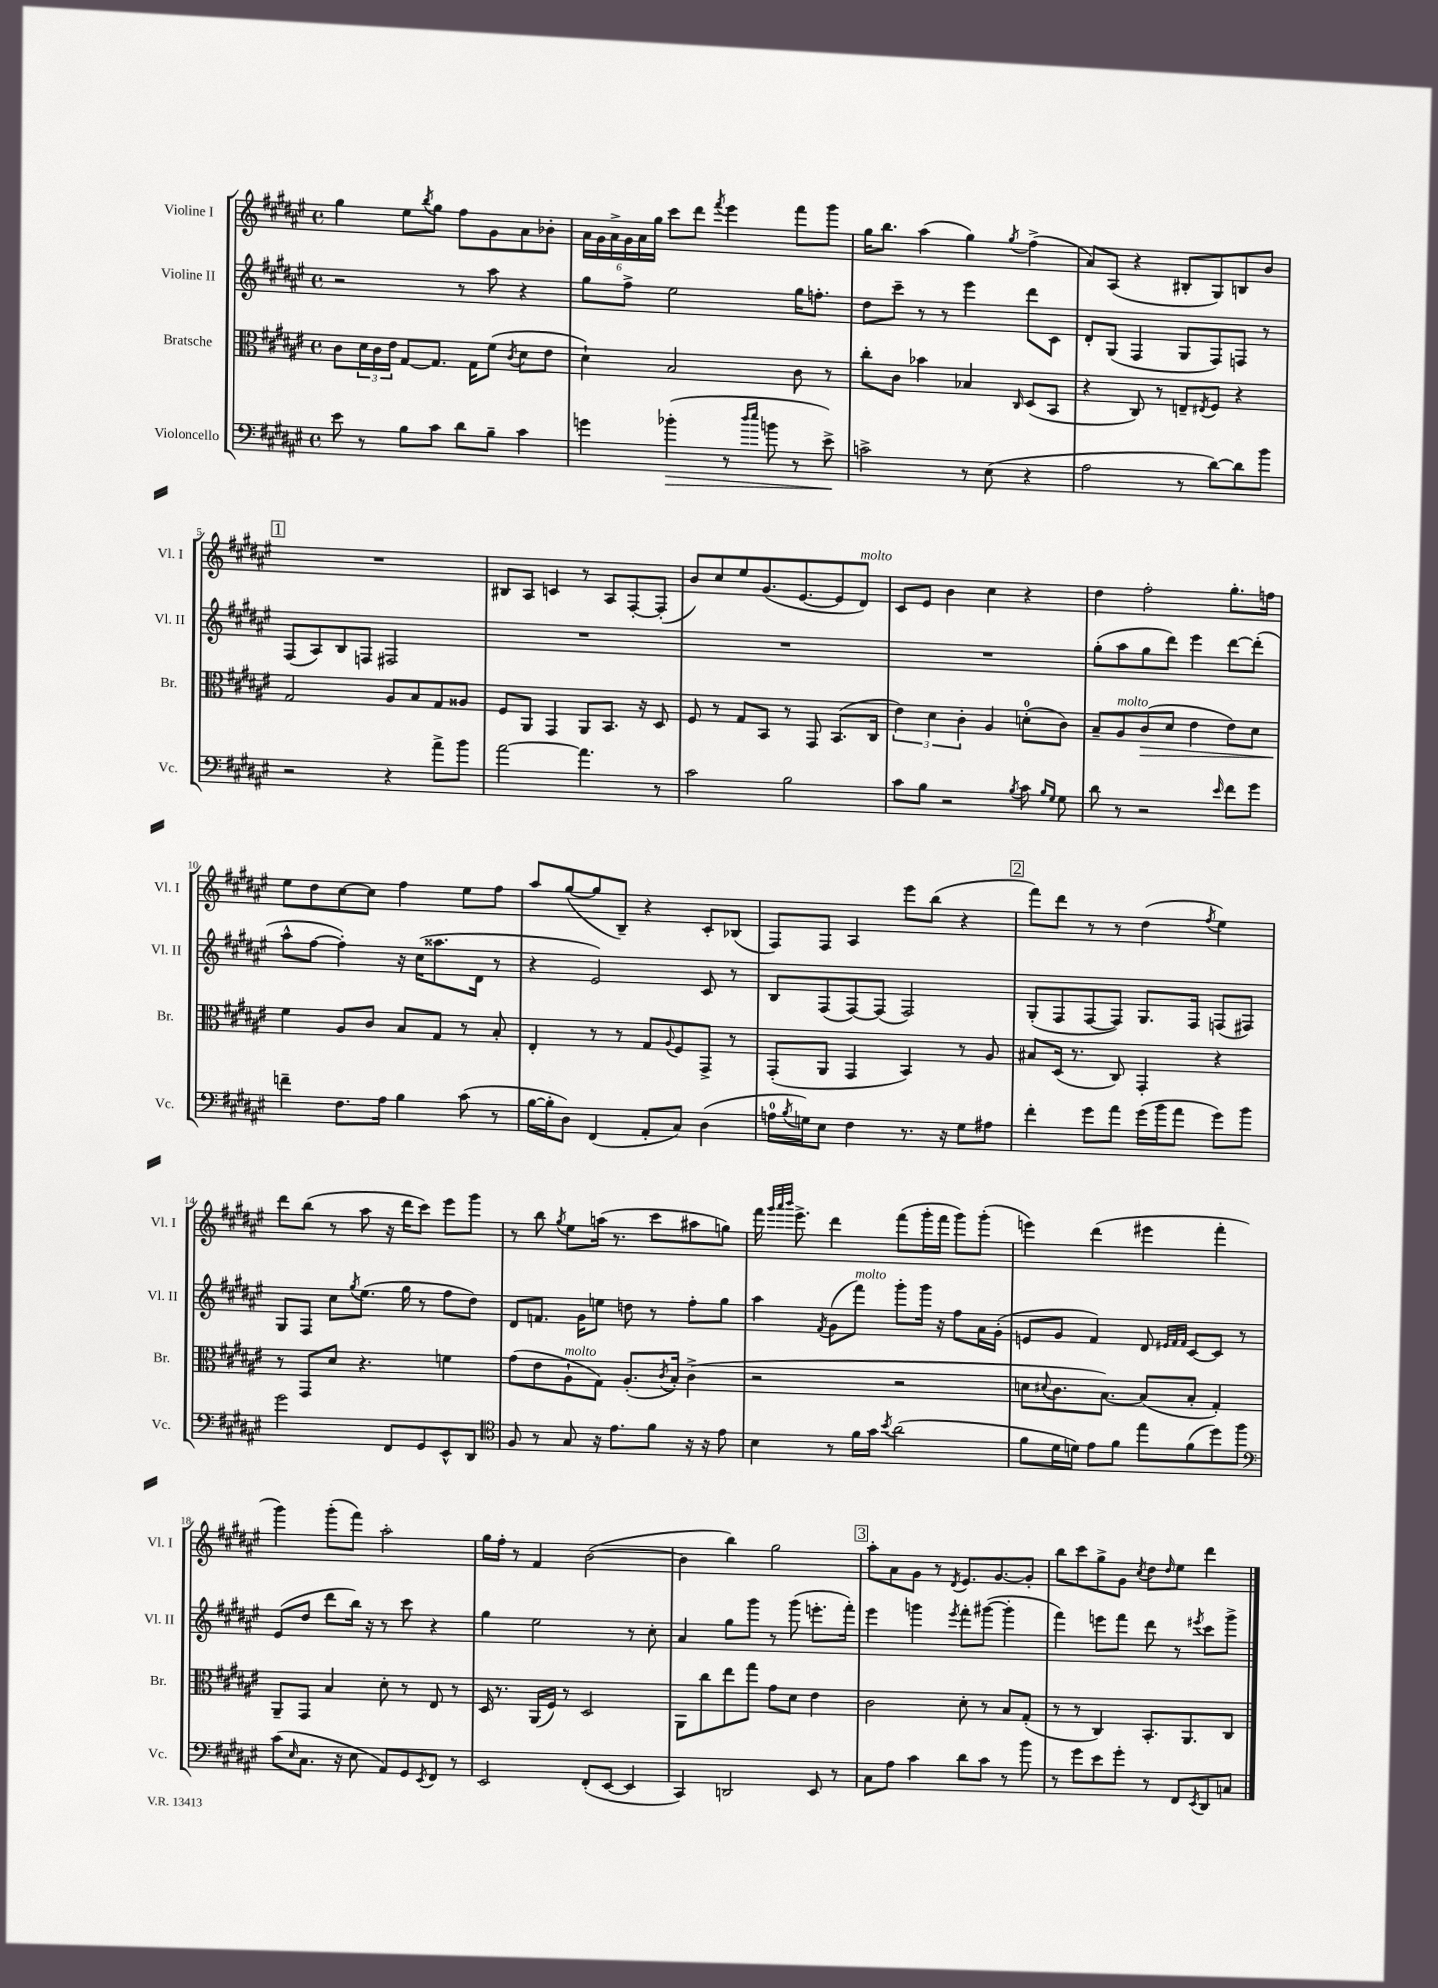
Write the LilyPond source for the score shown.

<<
\new StaffGroup <<
\new Staff = "s0" \with { instrumentName = "Violine I" shortInstrumentName = "Vl. I" } {
    \clef treble \key fis \major \defaultTimeSignature \time 4/4
    gis''4 eis''8 \acciaccatura { b''8 } gis''8 fis''8 gis'8 ais'8 bes'8-. |
    \tuplet 6/4 { ais'16 gis'16 ais'16-> gis'16 ais'16 gis''16 } cis'''8 dis'''8 \acciaccatura { fis'''8 } eis'''4 fis'''8 gis'''8 |
    gis''16 b''8. ais''4( gis''4) \acciaccatura { gis''8 } fis''4->( |
    ais'8) ais8( r4 bis8-. gis8) b8 b'8 |
    \mark \markup { \box "1" } R1 |
    bis8 ais8 c'4 r8 ais8 fis8~-. fis8-.( |
    b'8) cis''8 eis''8 gis'8.( eis'8.~ eis'8 dis'8^\markup { \italic "molto" }) |
    cis'8 eis'8 b'4 cis''4 r4 |
    dis''4 fis''2-. gis''8.-. f''16 |
    eis''8 dis''8 cis''8~ cis''8 fis''4 eis''8 fis''8 |
    ais''8 gis''8~( gis''8 b8--) r4 cis'8-. bes8( |
    fis8) fis8 ais4 eis'''8 b''8( r4 |
    \mark \markup { \box "2" } fis'''8) dis'''8 r8 r8 dis''4( \acciaccatura { fis''8 } eis''4) |
    dis'''8 b''8( r8 ais''8 r16 dis'''16 cis'''8) eis'''8 gis'''8 |
    r8 b''8 \acciaccatura { gis''8 } eis''8 a''16( r8. cis'''8 ais''8 g''8) |
    fis'''16 \grace { gis'''32 ais'''32 b'''32 } eis'''8.-> dis'''4 fis'''8( gis'''16-. fis'''16 gis'''8) gis'''8-.( |
    e'''4) dis'''4( eis'''4 fis'''4-. |
    gis'''4) gis'''8-.( fis'''8) ais''2-. |
    gis''16 fis''16-. r8 fis'4 b'2~( |
    b'4 b''4) gis''2 |
    \mark \markup { \box "3" } ais''8-. ais'8 gis'8 r8 \acciaccatura { dis'8 } eis'8. gis'8.~ gis'8-. |
    b''8 cis'''8 gis''8-> gis'8 \acciaccatura { cis''8 } dis''8 \grace { dis''16 } eis''8 dis'''4 \bar "|." |
}
\new Staff = "s1" \with { instrumentName = "Violine II" shortInstrumentName = "Vl. II" } {
    \clef treble \key fis \major \defaultTimeSignature \time 4/4
    r2 r8 ais''8 r4 |
    gis''8 fis''8-> eis''2 gis''16 f''8.-. |
    dis''8 cis'''8-- r8 r8 eis'''4 dis'''8 cis'8 |
    dis'8-. gis8( fis4 gis8 fis8) f8 r8 |
    \mark \markup { \box "1" } fis8( ais8) b8 f8 fis2 |
    R1 |
    R1 |
    R1 |
    gis''8-.( ais''8 gis''8 dis'''8) eis'''4 dis'''8~ dis'''8-.( |
    ais''8-^ fis''8~ fis''4-.) r16 cis''16( aisis''8. dis'16 r8 |
    r4 eis'2) cis'8 r8 |
    b8 fis8( fis8~) fis8( fis2) |
    \mark \markup { \box "2" } gis8-.( fis8 fis8~ fis8) gis8. fis16 f8( fis8) |
    gis8 fis8 cis''8 \acciaccatura { gis''8 } eis''8.( gis''16 r8 fis''8 dis''8) |
    dis'8 f'8. gis'16 e''8 d''8 r8 fis''8-. gis''8 |
    ais''4 \acciaccatura { fis'8 } gis'8( fis'''8^\markup { \italic "molto" }) gis'''8-. gis'''16 r16 fis''8 ais'16 gis'16-.( |
    e'8 gis'8 fis'4) dis'8 \grace { eis'32 fis'32 fis'32 } cis'8~ cis'8 r8 |
    eis'8( dis''8 dis'''8 b''16) r16 r8 cis'''8 r4 |
    gis''4 eis''2 r8 cis''8-. |
    ais'4 gis''8 gis'''8 r8 gis'''8( e'''8.-. fis'''16-.) |
    \mark \markup { \box "3" } eis'''4 g'''4 \acciaccatura { eis'''8 } fis'''8-. gis'''8~( gis'''4-. |
    fis'''4) e'''8 fis'''8 dis'''8 r8 \acciaccatura { eis'''8 } cis'''8 gis'''8-> \bar "|." |
}
\new Staff = "s2" \with { instrumentName = "Bratsche" shortInstrumentName = "Br." } {
    \clef alto \key fis \major \defaultTimeSignature \time 4/4
    cis'8 \tuplet 3/2 { dis'16 cis'16 eis'16 } gis8~ gis8. gis16 fis'8( \acciaccatura { cis'8 } dis'8 eis'8 |
    dis'4-!) b2 cis'8 r8 |
    cis''8-. cis'8 bes'4 bes4 \grace { cis16 } dis8( b,8 |
    r4 cis8) r8 e8-- \acciaccatura { eis8 } fis8 r4 |
    \mark \markup { \box "1" } gis2 ais8 b8 gis8 aisis8 |
    fis8 ais,8 gis,4 ais,8 b,8. r16 dis8 |
    fis8 r8 gis8 b,8 r8 gis,8 b,8.( cis16 |
    \tuplet 3/2 { eis'4) dis'4 cis'4-. } ais4 d'8-0-.( cis'8) |
    b8-- ais8^\markup { \italic "molto" } cis'8\>( dis'8 eis'4 eis'8) dis'8 |
    fis'4\! ais8 cis'8 b8 gis8 r8 b8-. |
    eis4-. r8 r8 gis8 \appoggiatura { ais8 } fis8 gis,8-> r8 |
    gis,8-.( ais,8 gis,4 b,4) r8 ais8 |
    \mark \markup { \box "2" } bis8 dis16( r8. cis8) gis,4-. r4 |
    r8 gis,8 dis'8 r4. f'4 |
    gis'8( eis'8 ais8-!^\markup { \italic "molto" } gis8) ais8.-.( \acciaccatura { cis'8 } b16-.) cis'4->( |
    r2 r2 |
    d'8 \appoggiatura { dis'8 } cis'8. b8.~) b8( b8-. gis4-.) |
    ais,8-- gis,8 b4 dis'8-. r8 eis8 r8 |
    dis16 r8. ais,16( fis16) r8 dis2 |
    ais,8 cis''8 eis''8 gis''8 gis'8 dis'8 eis'4 |
    \mark \markup { \box "3" } cis'2 dis'8-. r8 b8 gis8-.( |
    r8 r8 cis4) b,8.-. ais,8. cis8 \bar "|." |
}
\new Staff = "s3" \with { instrumentName = "Violoncello" shortInstrumentName = "Vc." } {
    \clef bass \key fis \major \defaultTimeSignature \time 4/4
    eis'8 r8 b8 cis'8 dis'8 b8-- cis'4 |
    g'4 bes'4-.\>( r8 \grace { dis''16 eis''16 } b'8 r8 eis'8->\!) |
    c'2-> r8 eis8( r4 |
    ais2 r8 dis'8~) dis'8 b'8 |
    \mark \markup { \box "1" } r2 r4 ais'8-> b'8 |
    ais'2~ ais'4. r8 |
    cis'2 b2 |
    cis'8 b8 r2 \acciaccatura { b8 } cis'8 \grace { b16 gis16 } gis8 |
    dis'8 r8 r2 \grace { eis'16 } fis'8 gis'8 |
    f'4-- fis8. ais16 b4 cis'8( r8 |
    b16~ b16-. dis8) fis,4( ais,8-. cis8) dis4( |
    a16-0 \acciaccatura { b8 } g16) eis8 fis4 r8. r16 g8 ais8 |
    \mark \markup { \box "2" } fis'4-. gis'8 ais'8 gis'16( b'16 ais'8 gis'8) b'8 |
    gis'2 fis,8 gis,8 eis,8-^ dis,8 |
    \clef tenor fis8 r8 gis8 r16 eis'8. fis'8 r16 r16 eis'8 |
    b4 r8 fis'16 gis'16 \acciaccatura { b'8 } ais'2( |
    fis'8 dis'16 d'16) eis'8 fis'8 eis''8 fis'8( dis''8) fis''8 |
    \clef bass cis'8( \grace { eis16 } cis8. r16 eis8 ais,8) gis,8 \acciaccatura { eis,8 } fis,8 r8 |
    eis,2 fis,8-.( eis,8~ eis,4 |
    cis,4) d,2 eis,8 r8 |
    \mark \markup { \box "3" } cis8 ais8 cis'4 dis'8 cis'8 r8 b'8 |
    r8 gis'8 eis'8 gis'8-. r8 fis,8 \acciaccatura { eis,8 } dis,8 c8 \bar "|." |
}
>>
>>
